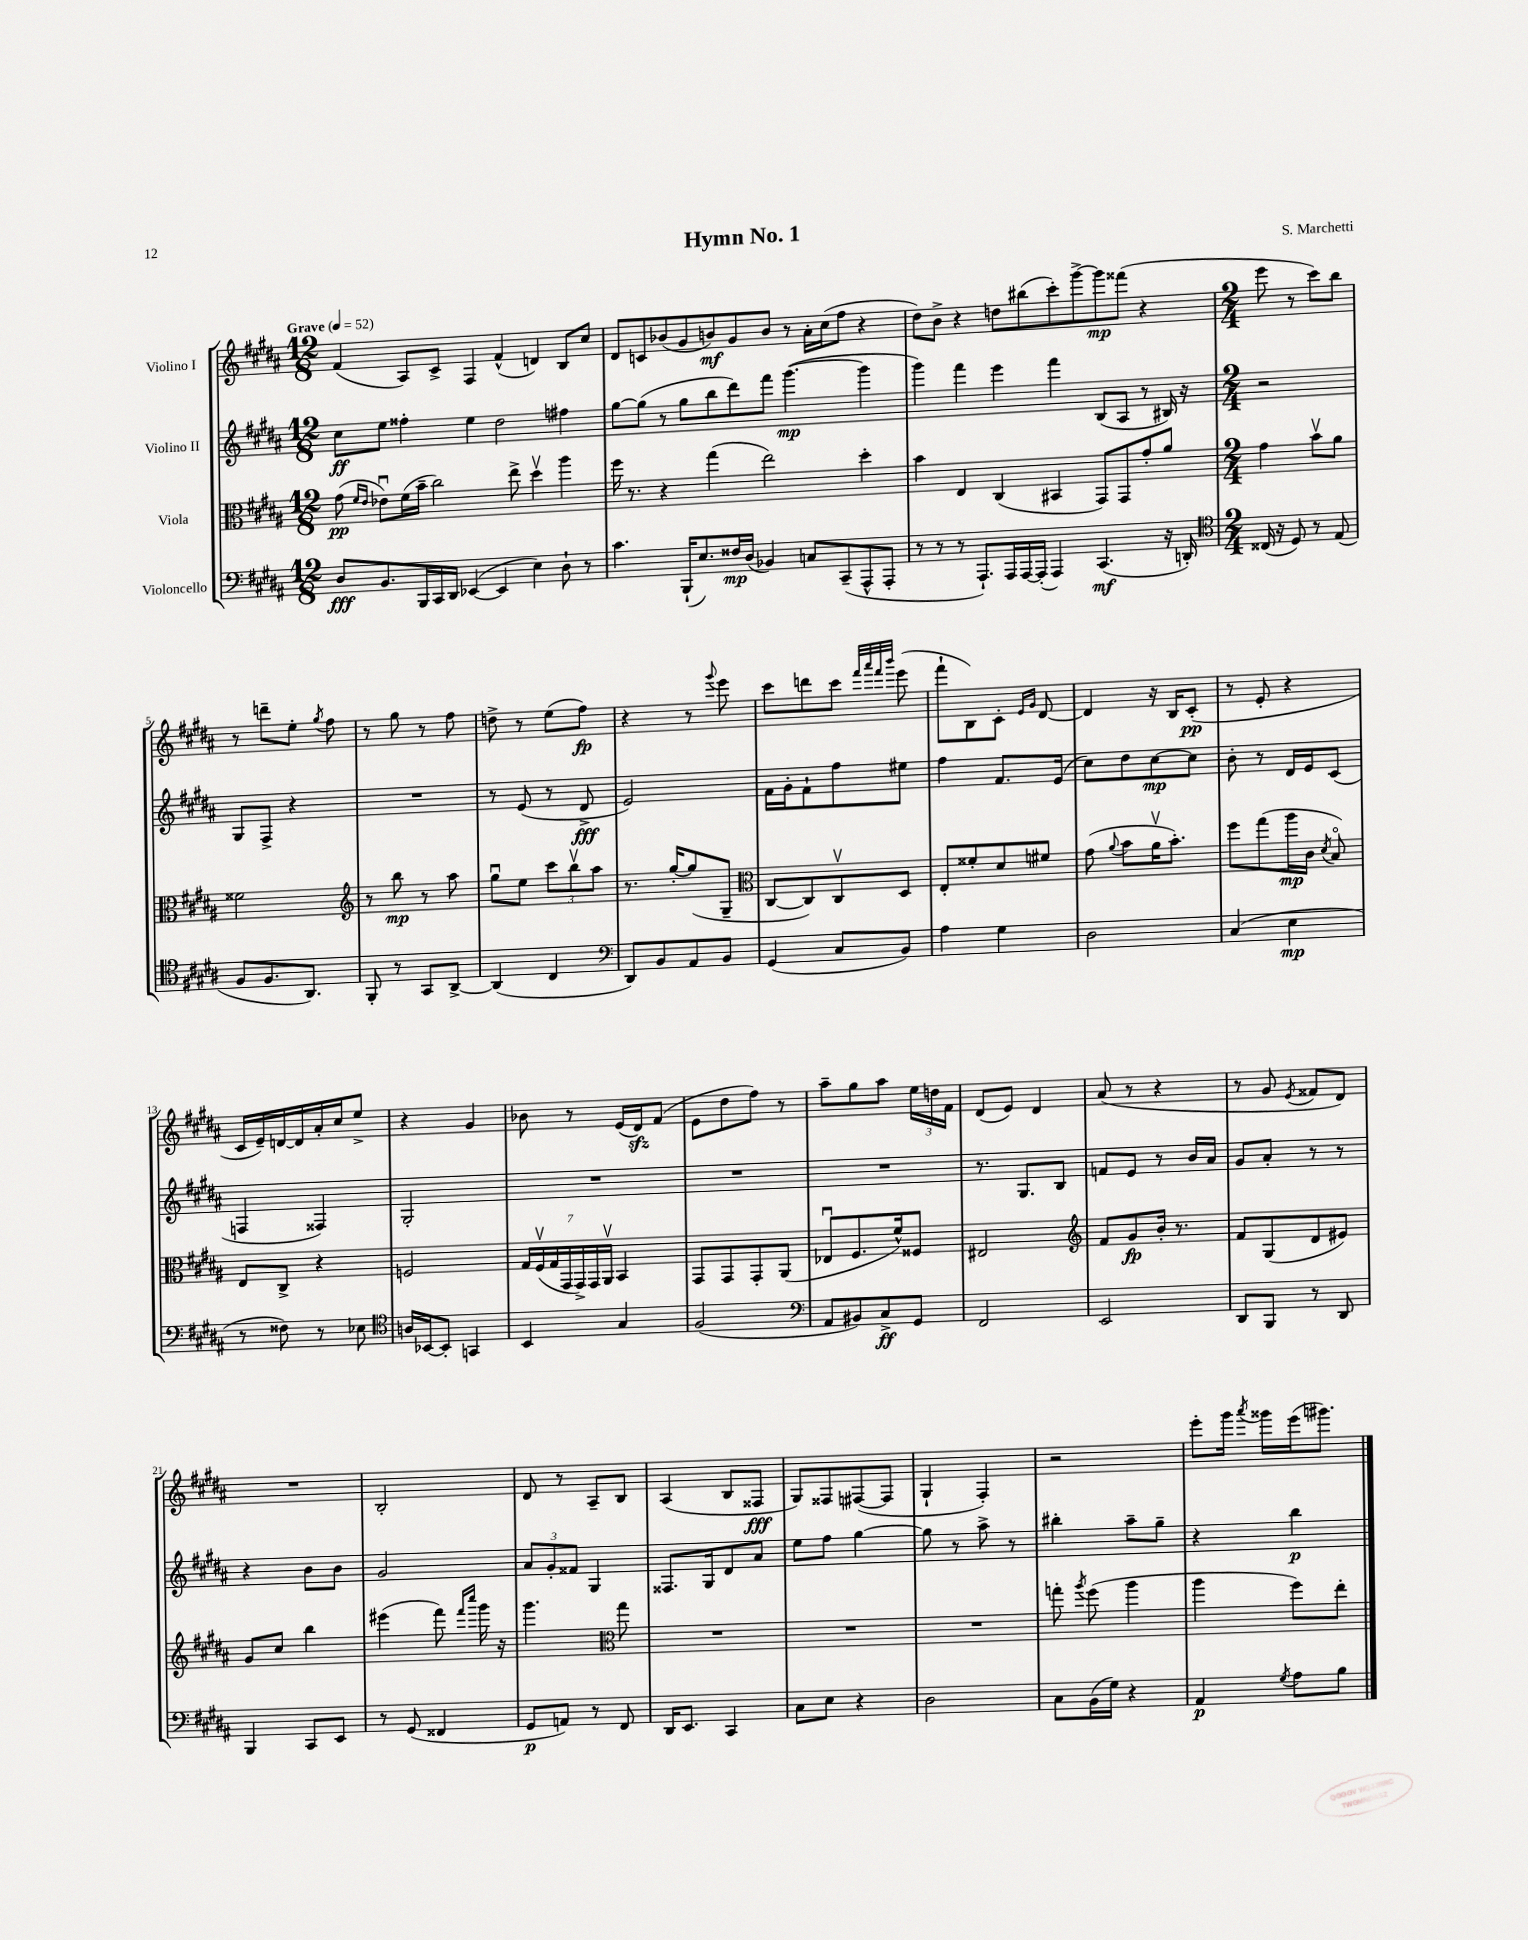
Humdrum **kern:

**kern	**dynam	**kern	**dynam	**kern	**dynam	**kern	**dynam
*part4	*part4	*part3	*part3	*part2	*part2	*part1	*part1
*staff4	*staff4	*staff3	*staff3	*staff2	*staff2	*staff1	*staff1
*I"Violoncello	*	*I"Viola	*	*I"Violino II	*	*I"Violino I	*
*clefF4	*	*clefC3	*	*clefG2	*	*clefG2	*
*k[f#c#g#d#a#]	*	*k[f#c#g#d#a#]	*	*k[f#c#g#d#a#]	*	*k[f#c#g#d#a#]	*
*M12/8	*	*M12/8	*	*M12/8	*	*M12/8	*
*MM52	*	*MM52	*	*MM52	*	*MM52	*
=1	=1	=1	=1	=1	=1	=1	=1
!	!	!	!	!	!	!LO:TX:a:B:t=Grave	!
8D#/L	fff	(8g#\	pp	8cc#\L	ff	(4f#/	.
.	.	16qqf#/LL	.	.	.	.	.
.	.	16qqe/JJ	.	.	.	.	.
8.BB/	.	8e-Xu\L)	.	8ee\J	.	.	.
.	.	(16f#\L	.	4ff##X'\	.	8A#/L)	.
16BBB/L	.	16b~\JJ	.	.	.	.	.
16CC#/	.	2cc#\)	.	.	.	8c#^/J	.
16DD#/JJ	.	.	.	.	.	.	.
([4EE-X/	.	.	.	4ee\	.	4F#/	.
4EE-/]	.	.	.	2dd#\	.	(4f#^^/	.
.	.	8ee^\	.	.	.	.	.
4E\)	.	4dd#v\	.	.	.	4dn/)	.
8D#`\	.	4aa#\	.	4ff#X\	.	8B/L	.
8r	.	.	.	.	.	8cc#/J	.
=2	=2	=2	=2	=2	=2	=2	=2
4.c#\	.	16ff#\	.	[8gg#\L	.	8d#/L	.
.	.	8.r	.	.	.	.	.
.	.	.	.	(8gg#\J]	.	8cn/	.
.	.	4r	.	8r	.	(8b-X/	.
(16BBB`/KL	.	.	.	8gg#\L	.	8g#/	.
8.E/)	.	.	.	.	.	.	.
.	.	(4gg#\	.	8bb\	.	8bn/)	mf
16F##X/L	mp	.	.	8ddd#\)	.	8g#/	.
(16D#/JJ	.	.	.	.	.	.	.
4BB-X/)	.	2ee\)	.	8fff#\J	.	8b/J	.
.	.	.	.	([4.ggg#\	mp	8r	.
8Cn/L	.	.	.	.	.	16a#'\LL	.
.	.	.	.	.	.	(16cc#\J	.
(8CC#~/	.	.	.	.	.	8ff#\J	.
8AAA#^^/	.	4dd#'\	.	4ggg#\]	.	4r	.
8AAA#'/J	.	.	.	.	.	.	.
=3	=3	=3	=3	=3	=3	=3	=3
8r	.	4b\	.	4ggg#\)	.	8dd#\L)	.
8r	.	.	.	.	.	8b^\J	.
8r	.	4E/	.	4fff#\	.	4r	.
8.AAA#`/L)	.	.	.	.	.	.	.
.	.	(4C#/	.	4eee\	.	8ddn\L	.
16AAA#/L	.	.	.	.	.	.	.
[16AAA#/	.	.	.	.	.	(8bb#X\	.
(16AAA#'/JJ]	.	.	.	.	.	.	.
4AAA#/)	.	4BB#X/	.	4fff#\	.	8ccc#'\)	.
.	.	.	.	.	.	[8ggg#^\	.
(4.CC#/	mf	8GG#/L)	.	(8B/L	.	8ggg#\]	mp
.	.	8GG#/	.	8A#/J	.	(8fff##X\J	.
.	.	8g#'/	.	8r	.	4r	.
16r	.	8a#/J	.	16B#X/)	.	.	.
16DDn'/)	.	.	.	16r	.	.	.
=4	=4	=4	=4	=4	=4	=4	=4
*clefC4	*	*	*	*	*	*	*
*M2/4	*	*M2/4	*	*M2/4	*	*M2/4	*
(16C##X/	.	4g#\	.	2r	.	8eee\	.
16r	.	.	.	.	.	.	.
8D#/)	.	.	.	.	.	8r	.
8r	.	8bv\L	.	.	.	8ccc#\L)	.
(8E/	.	8a#\J	.	.	.	8bb\J	.
!!LO:LB:g=z
=5	=5	=5	=5	=5	=5	=5	=5
8F#/L	.	2f##X\	.	8G#/L	.	8r	.
8.F#/	.	.	.	8F#^/J	.	8dddn~\L	.
.	.	.	.	4r	.	8ee'\J	.
8.AA#/J)	.	.	.	.	.	.	.
.	.	.	.	.	.	8qgg#/	.
.	.	.	.	.	.	8ff#\	.
=6	=6	=6	=6	=6	=6	=6	=6
*	*	*clefG2	*	*	*	*	*
8FF#'/	.	8r	.	2r	.	8r	.
8r	.	8bb\	mp	.	.	8gg#\	.
8GG#/L	.	8r	.	.	.	8r	.
[8AA#^/J	.	8aa#\	.	.	.	8ff#\	.
=7	=7	=7	=7	=7	=7	=7	=7
(4AA#/]	.	8gg#u\L	.	8r	.	8ddn^\	.
.	.	8ee\J	.	(8e/	.	8r	.
4C#/	.	12ccc#\L	.	8r	.	(8ee\L	.
.	.	12bbv\	.	.	.	.	.
.	.	.	.	8d#^/	fff	8ff#\J)	fp
.	.	12aa#\J	.	.	.	.	.
=8	=8	=8	=8	=8	=8	=8	=8
*clefF4	*	*	*	*	*	*	*
8DD#/L)	.	8.r	.	2e/)	.	4r	.
8BB/	.	.	.	.	.	.	.
.	.	[16gg#'/KL	.	.	.	.	.
8AA#/	.	(8gg#/]	.	.	.	8r	.
.	.	.	.	.	.	8qqggg#/	.
8BB/J	.	8G#~/J	.	.	.	8eee\	.
=9	=9	=9	=9	=9	=9	=9	=9
*	*	*clefC3	*	*	*	*	*
(4GG#/	.	[8C#/L	.	16f#\LL	.	8ccc#\L	.
.	.	.	.	16g#'\J	.	.	.
.	.	8C#/])	.	8f#`\	.	8dddn\	.
8C#/L	.	8C#v/	.	8ff#\	.	8ccc#\J	.
.	.	.	.	.	.	32qqfff#/LLL	.
.	.	.	.	.	.	32qqaaa#/	.
.	.	.	.	.	.	32qqfff#/	.
.	.	.	.	.	.	32qqbbb/JJJ	.
8BB/J)	.	8D#/J	.	8ee#X\J	.	(8eee\	.
=10	=10	=10	=10	=10	=10	=10	=10
4A#\	.	8E'/L	.	4ff#\	.	8fff#`\L	.
.	.	8f##X'/	.	.	.	8B\)	.
4G#\	.	8d#/	.	8.f#/L	.	8c#'\J	.
.	.	.	.	.	.	16qqe/LL	.
.	.	.	.	.	.	16qqg#/JJ	.
.	.	8f#X/J	.	.	.	[8d#/	.
.	.	.	.	(16e/Jk	.	.	.
=11	=11	=11	=11	=11	=11	=11	=11
2D#\	.	(8g#\	.	8cc#\L)	.	4d#/]	.
.	.	8qqa#/	.	.	.	.	.
.	.	8b\L	.	8dd#\	.	.	.
.	.	16a#v\K	.	[8cc#\	mp	16r	.
.	.	8.b'\J)	.	.	.	16B/KL	.
.	.	.	.	8cc#\J]	.	(8c#'/J	pp
=12	=12	=12	=12	=12	=12	=12	=12
(4C#/	.	8ff#\L	.	8b'\	.	8r	.
.	.	(8gg#\	.	8r	.	8e'/	.
4E\	mp	16aa#\L	mp	16d#/LL	.	4r	.
.	.	16c#\JJ	.	16e/J	.	.	.
.	.	8qd#/	.	.	.	.	.
.	.	8B/)	.	(8c#/J	.	.	.
!!LO:LB:g=z
=13	=13	=13	=13	=13	=13	=13	=13
8r	.	8E/L	.	4Fn/	.	16c#/LL	.
.	.	.	.	.	.	16e~/)	.
8F##X\)	.	8C#^/J	.	.	.	[16dn/	.
.	.	.	.	.	.	16d/]	.
8r	.	4r	.	4F##X/)	.	16a#'/	.
.	.	.	.	.	.	16cc#/J	.
8E-X\	.	.	.	.	.	8ee^/J	.
=14	=14	=14	=14	=14	=14	=14	=14
*clefC4	*	*	*	*	*	*	*
16An/LL	.	2Fn/	.	2G#'/	.	4r	.
[16BB-X/J	.	.	.	.	.	.	.
8BB-'/J]	.	.	.	.	.	.	.
4GGn/	.	.	.	.	.	4g#/	.
=15	=15	=15	=15	=15	=15	=15	=15
4BB/	.	28G#/LL	.	2r	.	8b-X\	.
.	.	(28F#v/	.	.	.	.	.
.	.	28G#/	.	.	.	.	.
.	.	28GG#/	.	.	.	.	.
.	.	.	.	.	.	8r	.
.	.	28GG#^/)	.	.	.	.	.
.	.	28GG#/	.	.	.	.	.
.	.	28AA#v/JJ	.	.	.	.	.
4G#/	.	4BB/	.	.	.	(16e/LL	.
.	.	.	.	.	.	16d#zz/J)	.
.	.	.	.	.	.	(8f#/J	.
=16	=16	=16	=16	=16	=16	=16	=16
(2F#/	.	8GG#/L	.	2r	.	8e\L	.
.	.	8GG#/	.	.	.	8dd#\	.
.	.	8GG#'/	.	.	.	8ff#\J)	.
.	.	(8AA#/J	.	.	.	8r	.
=17	=17	=17	=17	=17	=17	=17	=17
*clefF4	*	*	*	*	*	*	*
8AA#/L	.	8E-Xu/L	.	2r	.	8aa#~\L	.
8BB#X/)	.	8.F#/	.	.	.	8gg#\	.
8C#^/	ff	.	.	.	.	8aa#\J	.
.	.	16f#^^/k)	.	.	.	.	.
8GG#/J	.	8F##X/J	.	.	.	24ee\LL	.
.	.	.	.	.	.	24ddn\	.
.	.	.	.	.	.	24f#\JJ	.
=18	=18	=18	=18	=18	=18	=18	=18
2FF#/	.	2E#X/	.	8.r	.	(8d#/L	.
.	.	.	.	.	.	8e/J)	.
.	.	.	.	8.G#/L	.	.	.
.	.	.	.	.	.	4d#/	.
.	.	.	.	8B/J	.	.	.
=19	=19	=19	=19	=19	=19	=19	=19
*	*	*clefG2	*	*	*	*	*
2EE/	.	8f#/L	.	8fn/L	.	(8a#/	.
.	.	8g#/	fp	8e/J	.	8r	.
.	.	16b'/Jk	.	8r	.	4r	.
.	.	8.r	.	.	.	.	.
.	.	.	.	16b/LL	.	.	.
.	.	.	.	16a#/JJ	.	.	.
=20	=20	=20	=20	=20	=20	=20	=20
8DD#/L	.	8f#/L	.	8g#/L	.	8r	.
8BBB/J	.	(8G#/	.	8a#'/J	.	8g#/	.
.	.	.	.	.	.	8qe/	.
8r	.	8d#/	.	8r	.	8f##X/L	.
8DD#/	.	8e#X/J)	.	8r	.	8d#/J)	.
!!LO:LB:g=z
=21	=21	=21	=21	=21	=21	=21	=21
4BBB/	.	8g#/L	.	4r	.	2r	.
.	.	8cc#/J	.	.	.	.	.
8CC#/L	.	4bb\	.	8b\L	.	.	.
8EE/J	.	.	.	8b\J	.	.	.
=22	=22	=22	=22	=22	=22	=22	=22
8r	.	(4eee#X\	.	2g#/	.	2B'/	.
(8GG#/	.	.	.	.	.	.	.
4FF##X/	.	8fff#\)	.	.	.	.	.
.	.	16qqfff#/LL	.	.	.	.	.
.	.	16qqcccc#/JJ	.	.	.	.	.
.	.	16ggg#\	.	.	.	.	.
.	.	16r	.	.	.	.	.
=23	=23	=23	=23	=23	=23	=23	=23
8GG#/L	p	4.ggg#\	.	12a#/L	.	8d#/	.
.	.	.	.	12g#'/	.	.	.
8AAn/J)	.	.	.	.	.	8r	.
.	.	.	.	12f##X/J	.	.	.
8r	.	.	.	4G#/	.	8A#~/L	.
*	*	*clefC3	*	*	*	*	*
8FF#/	.	8gg#\	.	.	.	8B/J	.
=24	=24	=24	=24	=24	=24	=24	=24
16DD#/KL	.	2r	.	8.F##X/L	.	(4A#/	.
8.EE/J	.	.	.	.	.	.	.
.	.	.	.	16G#/k	.	.	.
4CC#/	.	.	.	8d#/	.	8B/L	.
.	.	.	.	8a#/J	.	8F##X/J	fff
=25	=25	=25	=25	=25	=25	=25	=25
8C#\L	.	2r	.	8ee\L	.	8G#/L)	.
8E\J	.	.	.	8ff#\J	.	8F##X/	.
4r	.	.	.	[4gg#\	.	([8F#X/	.
.	.	.	.	.	.	8F#/J]	.
=26	=26	=26	=26	=26	=26	=26	=26
2D#\	.	2r	.	8gg#\]	.	4G#`/	.
.	.	.	.	8r	.	.	.
.	.	.	.	8aa#^\	.	4F#'/)	.
.	.	.	.	8r	.	.	.
=27	=27	=27	=27	=27	=27	=27	=27
8C#\L	.	8ggn'\	.	4bb#X'\	.	2r	.
.	.	8qaa#/	.	.	.	.	.
(16BB\L	.	(8ff#\	.	.	.	.	.
16G#\JJ)	.	.	.	.	.	.	.
4r	.	4aa#\	.	8aa#~\L	.	.	.
.	.	.	.	8gg#~\J	.	.	.
=28	=28	=28	=28	=28	=28	=28	=28
4AA#/	p	4aa#\	.	4r	.	8eee'\L	.
.	.	.	.	.	.	16ggg#\Jk	.
.	.	.	.	.	.	8qaaa#/	.
.	.	.	.	.	.	16ggg##X\LL	.
8qG#/	.	.	.	.	.	.	.
8A#\L	.	8ff#\L)	.	4bb\	p	(16eee\J	.
.	.	.	.	.	.	8.ggg#X\J)	.
8B\J	.	8ee'\J	.	.	.	.	.
==	==	==	==	==	==	==	==
*-	*-	*-	*-	*-	*-	*-	*-
